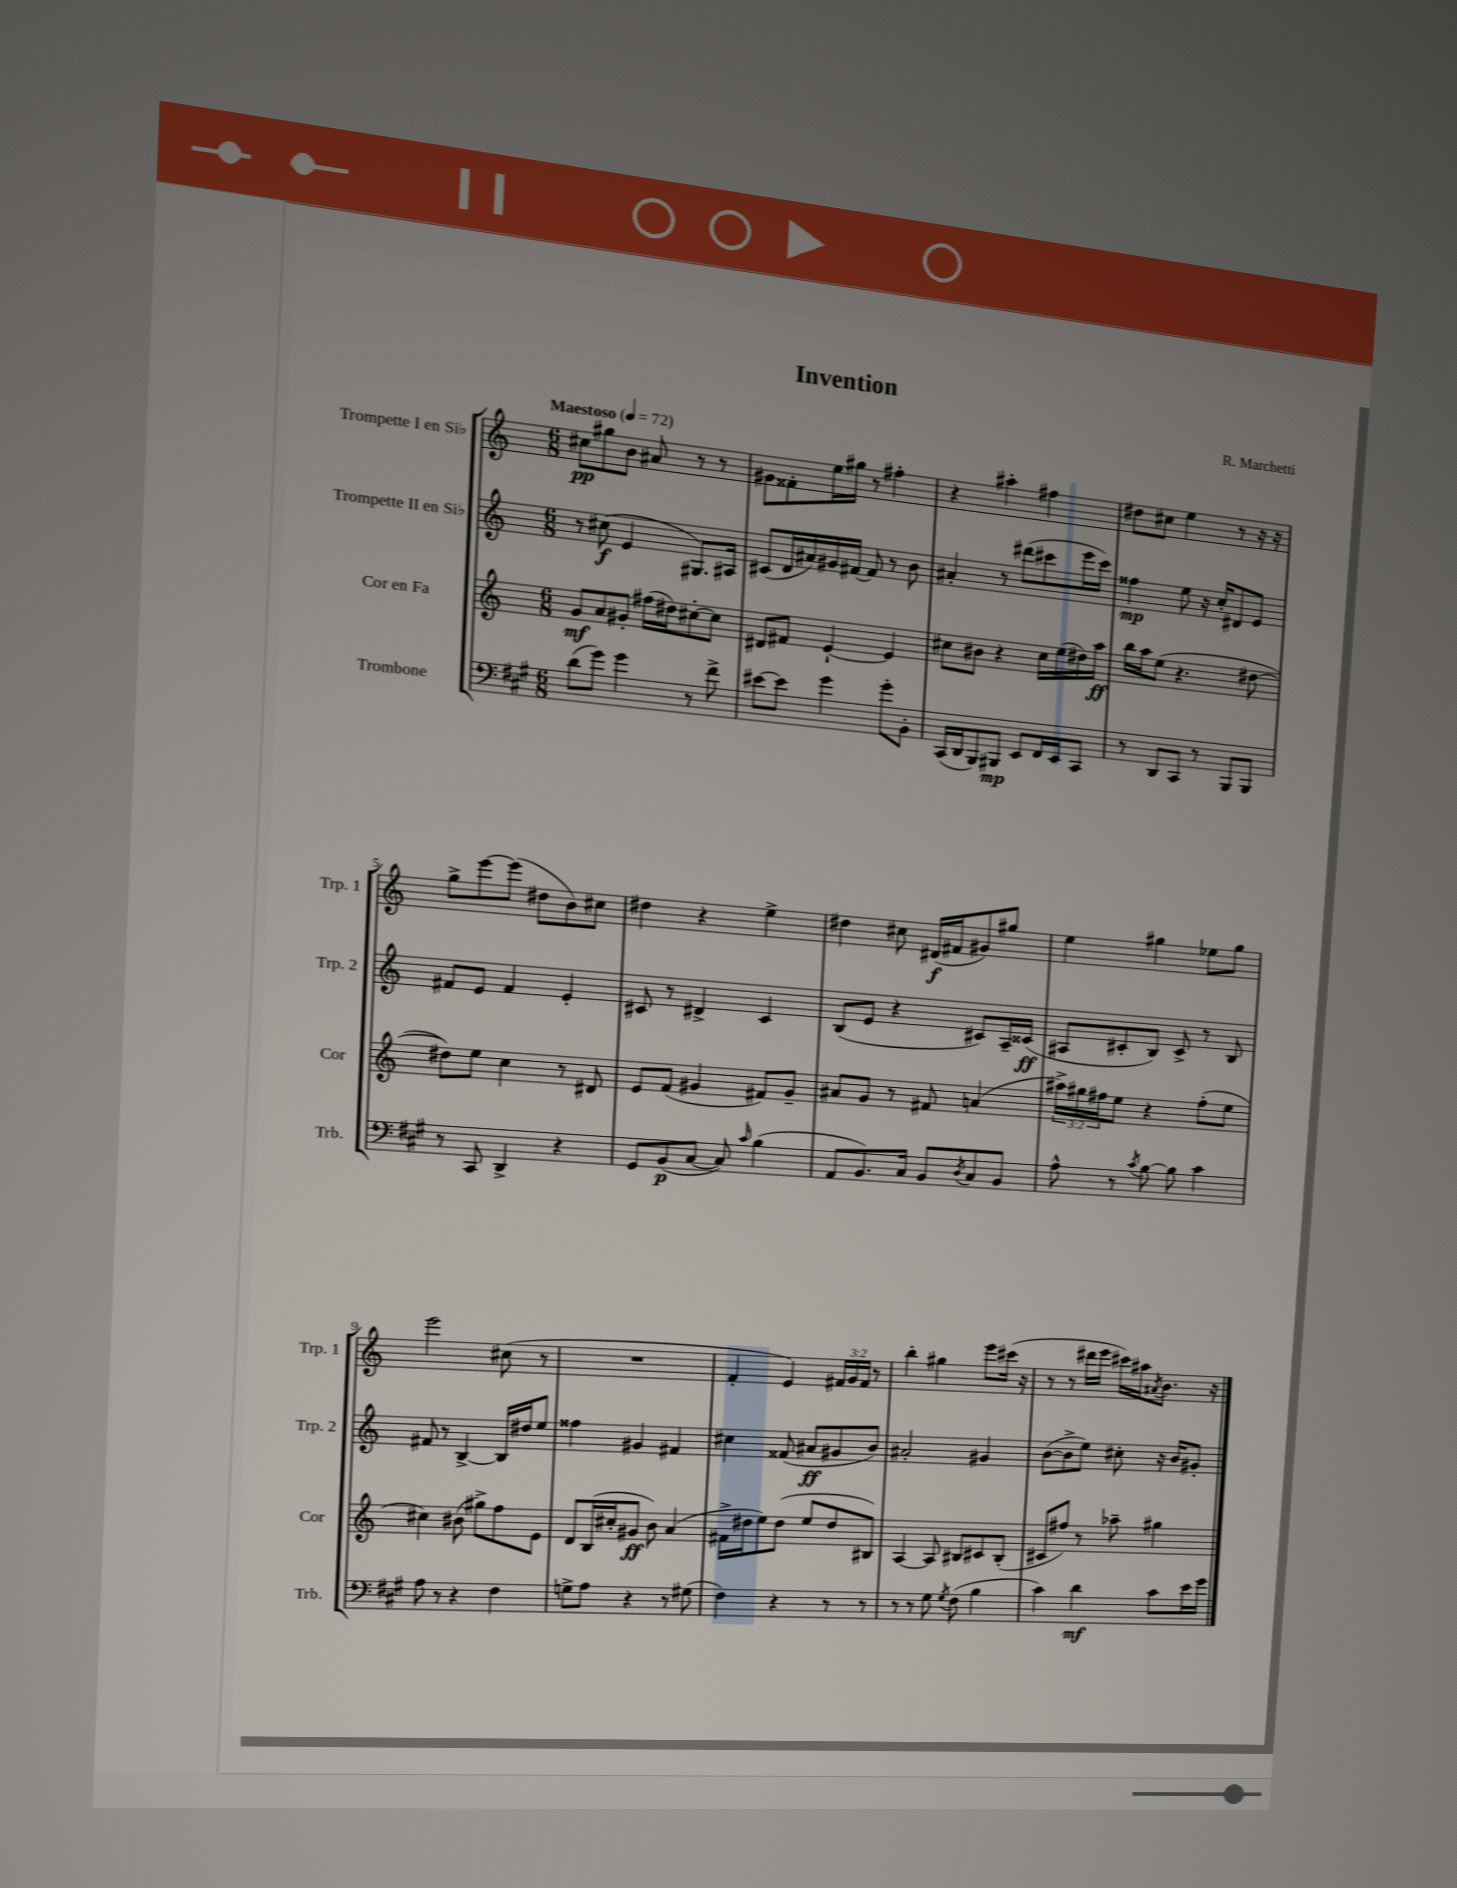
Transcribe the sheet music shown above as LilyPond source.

\header { title = "Invention" composer = "R. Marchetti" }
<<
\new StaffGroup <<
\new Staff = "s0" \with { instrumentName = "Trompette I en Sib" shortInstrumentName = "Trp. 1" } {
    \clef treble \key c \major \numericTimeSignature \time 6/8 \override Staff.TupletNumber.text = #tuplet-number::calc-fraction-text \tempo "Maestoso" 4 = 72
    cis''8\pp gis''8 b'8 ais'8 r8 r8 |
    gis'8 fisis'8-. e''16 gis''16 r8 fis''4-. |
    r4 ais''4-. fis''4 |
    dis''8 cis''8 e''4 r8 r16 r16 |
    g''8-> e'''8~ e'''8( dis''8 b'8) cis''8 |
    dis''4 r4 e''4-> |
    dis''4 cis''8 dis'16\f( fis'16 gis'8) gis''8 |
    e''4 gis''4 ees''8 gis''8 |
    e'''2 cis''8( r8 |
    R2. |
    f'4-. e'4) \tuplet 3/2 { fis'16 g'16 fis'16 } r8 |
    b''4-. gis''4 e'''8 cis'''16( r16 |
    r8 r8 dis'''16 e'''16 cis'''16) ais''16 \acciaccatura { ais'8 } b'8. r16 \bar "|." |
}
\new Staff = "s1" \with { instrumentName = "Trompette II en Sib" shortInstrumentName = "Trp. 2" } {
    \clef treble \key c \major \numericTimeSignature \time 6/8
    r8 cis''8\f( e'4 gis8.) ais16 |
    cis'8( d'16 ais'16) gis'16 fis'16~ fis'8 r8 b'8 |
    ais'4-. r8 dis'''8( cis'''8 e'''16 cis'''16) |
    fisis''4\mp e''8 r16 c''16-. dis'8 e'8 |
    fis'8 e'8 fis'4 e'4-. |
    cis'8 r8 dis'4-> cis'4 |
    b8( e'8 r4 cis'8) a16-- cisis'16\ff( |
    ais8 cis'8-. b8) cis'8-> r8 b8 |
    fis'8 r8 b4~-> b16 dis''16 e''8 |
    fisis''4 gis'4 fis'4 |
    cis''4 fisis'8( ais'8\ff gis'8 b'8) |
    ais'2-. gis'4 |
    b'8~( b'8-> e''8) cis''8-. r16 b'16 gis'8-. \bar "|." |
}
\new Staff = "s2" \with { instrumentName = "Cor en Fa" shortInstrumentName = "Cor" } {
    \clef treble \key c \major \numericTimeSignature \time 6/8 \override Staff.TupletNumber.text = #tuplet-number::calc-fraction-text
    g'8\mf a'8 gis'8-. fis''16( dis''16) cis''8~-. cis''8 |
    dis'8 fis'8 e'4~-! e'4 |
    cis''8 bis'8 r4 cis''16 e''16( dis''16) a''16\ff |
    b''16 a''16 e''8( r4. dis''8~ |
    dis''8) e''8 c''4 r8 dis'8 |
    e'8 f'8( gis'4 fis'8) gis'8-- |
    ais'8 g'8 r8 fis'8 a'4( |
    \tuplet 3/2 { ais''16->) gis''16 fis''16 } e''8 r4 fis''8-.( e''8 |
    cis''4) bis'8( gis''8->) f''8 e'8 |
    d'8 b16( cis''16-. gis'8\ff b'8) a'4( |
    fis'16-> dis''16 e''8) dis''8( e''8 dis''8 bis8) |
    a4~ a8 bis8 cis'8 bis8-.( |
    cis'8 fis''8) r8 aes''8-- gis''4 \bar "|." |
}
\new Staff = "s3" \with { instrumentName = "Trombone" shortInstrumentName = "Trb." } {
    \clef bass \key a \major \numericTimeSignature \time 6/8
    d'8( gis'8) gis'4 r8 fis'8-> |
    eis'8~ eis'8 gis'4 gis'8-. b,8-. |
    cis,16( d,16 b,,8) bis,,8\mp e,8 fis,16 e,16 cis,8 |
    r8 d,8 cis,8 r8 b,,8 b,,8 |
    r8 cis,8 d,4-> r4 |
    gis,8 b,8\p( cis8~ cis8) \grace { cis'16 } b4( |
    a,8 b,8.) cis16 b,8 \acciaccatura { d8 } cis8 b,8 |
    a8-^ r8 \acciaccatura { cis'8 } b8~ b8 cis'4 |
    a8 r8 r4 fis4 |
    g8-> a8 r4 r8 gis8( |
    fis4) r4 r8 r8 |
    r8 r8 gis8 \acciaccatura { gis8 } fis8( b4 |
    cis'4) d'4\mf cis'8 e'16 gis'16 \bar "|." |
}
>>
>>
